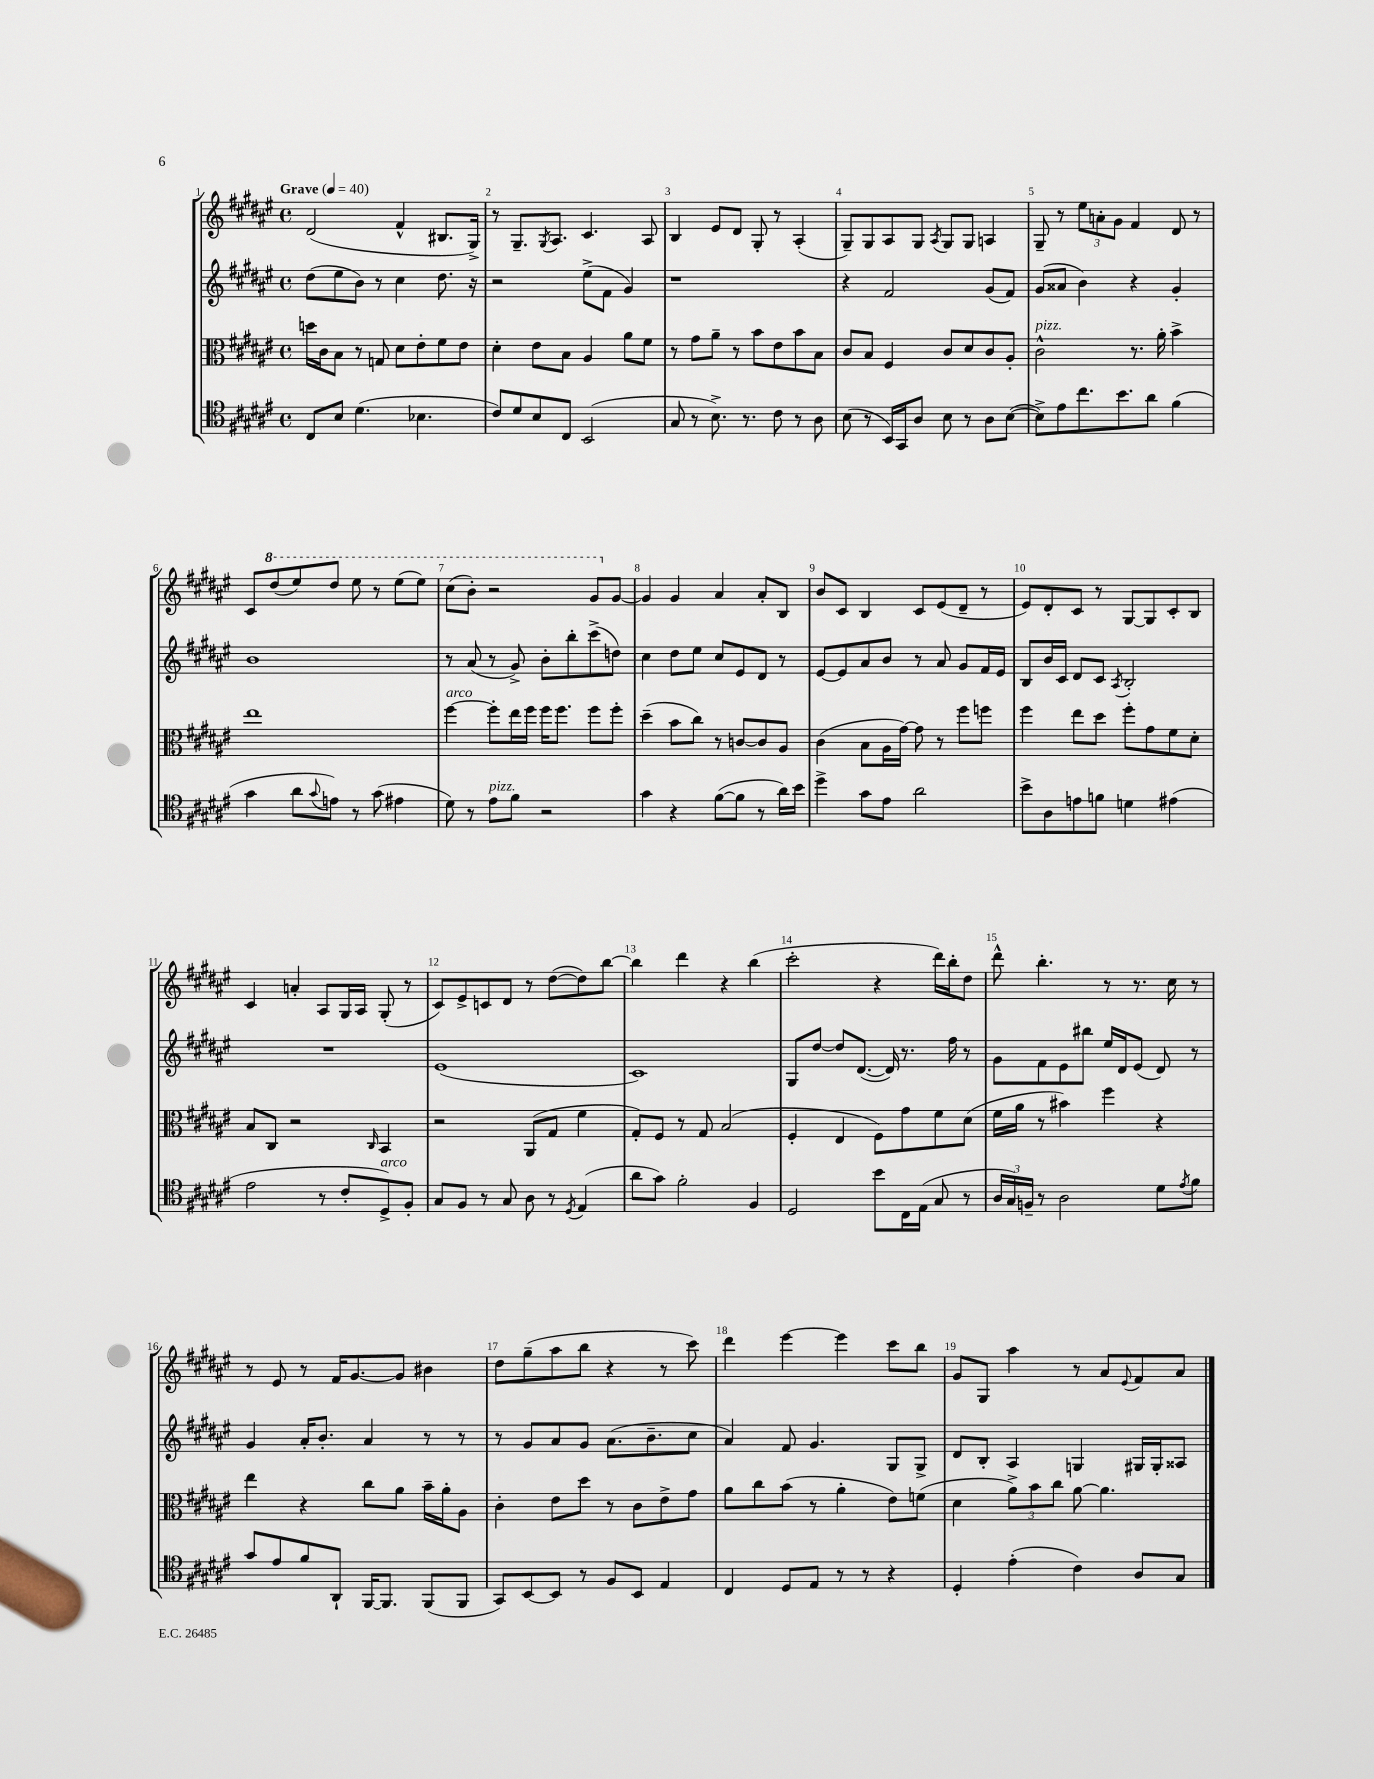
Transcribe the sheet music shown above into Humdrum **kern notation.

**kern	**kern	**kern	**kern
*staff4	*staff3	*staff2	*staff1
*clefC4	*clefC3	*clefG2	*clefG2
*k[f#c#g#d#a#e#]	*k[f#c#g#d#a#e#]	*k[f#c#g#d#a#e#]	*k[f#c#g#d#a#e#]
*M4/4	*M4/4	*M4/4	*M4/4
*met(c)	*met(c)	*met(c)	*met(c)
*MM40	*MM40	*MM40	*MM40
8C#/L	16dd\LL	(8dd#\L	(2d#/
.	16c#\J	.	.
8B/J	8B\J	8ee#\	.
(4.d#\	8r	8b\J)	.
.	8G/	8r	.
.	8d#\L	4cc#\	4f#^^/
4.B-\	8e#'\	.	.
.	8f#\	8.dd#\	8.B#/L
.	8e#\J	.	.
.	.	16r	16G#^/Jk)
=	=	=	=
8c#/L)	4d#'\	2r	8r
8d#/	.	.	8.G#~/L
8B/	8e#\L	.	.
.	.	.	8qG#/
.	.	.	8.A#/J
8C#/J	8B\J	.	.
(2BB/	4A#/	(8ee#^\L	4.c#/
.	.	8f#\J	.
.	8a#\L	4g#/)	.
.	8f#\J	.	8A#/
=	=	=	=
8G#/	8r	1r	4B/
8r	8g#\L	.	.
8.B^\)	8a#~\J	.	8e#/L
.	8r	.	8d#/J
8.r	.	.	.
.	8b\L	.	8G#'/
8c#\	8e#\	.	8r
8r	8b\	.	(4A#'/
8A#\	8B\J	.	.
=	=	=	=
(8B\	8c#/L	4r	8G#~/L)
8r	8B/J	.	8G#/
16BB/LL)	4F#/	2f#/	8A#/
16GG#/J	.	.	.
8A#/J	.	.	8G#/J
.	.	.	8qA#/
8B\	8c#/L	.	8G#/L
8r	8d#/	.	8G#/J
8A#\L	8c#/	(8g#/L	4A/
([8B\J	8A#'/J	8f#/J)	.
=	=	=	=
8B^\]L)	2c#^^\	(8g#/L	8G#~/
8e#\	.	8a##/J	8r
8.cc#\	.	4b\)	12ee#\L
.	.	.	12a'\
.	.	.	12g#\J
8.b\	.	.	.
.	8.r	4r	4f#/
8a#\J	.	.	.
.	16a#'\	.	.
(4f#\	4b^\	4g#'/	8d#/
.	.	.	8r
=	=	=	=
4g#\	1ee#	1b	8c#/L
.	.	.	(8ddd#/
8a#\L	.	.	8eee#/)
8qqg#/	.	.	.
8e\J)	.	.	8ddd#/J
8r	.	.	8eee#\
(8g#\	.	.	8r
4e#\	.	.	(8eee#\L
.	.	.	8eee#\J)
=	=	=	=
8d#\)	[4ff#\	8r	(8ccc#\L
8r	.	(8a#/	8bb'\J)
8e#\L	8ff#'\]L	8r	2r
8f#\J	16ee#\L	8g#^/)	.
.	16ff#\JJ	.	.
2r	16ff#\LK	8b'\L	.
.	8.ff#\J	.	.
.	.	8bb'\	.
.	8ff#\L	(8ccc#^\	8gg#/L
.	8ff#'\J	8dd\J)	[8g#/J
=	=	=	=
4g#\	(4dd#~\	4cc#\	4g#/]
4r	8b\L	8dd#\L	4g#/
.	8cc#\J)	8ee#\J	.
([8f#\L	8r	8cc#/L	4a#/
8f#\]J	[8c/L	8e#/	.
8r	8c/]	8d#/J	8a#'/L
16a#\LL)	8A#/J	8r	8B/J
16b\JJ	.	.	.
=	=	=	=
4dd#^\	(4c#\	[8e#/L	8b/L
.	.	8e#/]	8c#/J
8g#\L	8B\L	8a#/	4B/
8e#\J	16A#\L	8b/J	.
.	[16g#\JJ)	.	.
2a#\	8g#\]	8r	8c#/L
.	8r	8a#/	(8e#/
.	8ff#\L	8g#/L	8d#~/J
.	8ff\J	16f#/L	8r
.	.	16e#/JJ	.
=	=	=	=
8b^\L	4ff#\	8B/L	8e#/L)
8A#\	.	16b/L	8d#'/
.	.	16c#/JJ	.
8e\	8ee#\L	8d#/L	8c#/J
8f\J	8dd#\J	8c#/J	8r
.	.	8qA#/	.
4d\	8ff#'\L	2B'/	[8G#/L
.	8g#\	.	8G#/]
(4e#\	8f#\	.	8c#'/
.	8d#'\J	.	8B/J
=	=	=	=
2e#\	8B/L	1r	4c#/
.	8C#/J	.	.
.	2r	.	4a'/
8r	.	.	8A#/L
8c#'/L	.	.	16G#/L
.	.	.	16A#/JJ
.	16qqC#/	.	.
8D#^/)	4BB/	.	(8G#'/
8F#'/J	.	.	8r
=	=	=	=
8G#/L	2r	(1e#	8c#/L)
8F#/J	.	.	8e#^/
8r	.	.	8c/
8G#/	.	.	8d#/J
8A#\	(8AA#/L	.	8r
8r	8G#/J	.	([8dd#\L
8qD#/	.	.	.
(4E#/	4f#\	.	8dd#\])
.	.	.	[8bb\J
=	=	=	=
8a#\L	8G#'/L)	1c#)	4bb\]
8g#\J)	8F#/J	.	.
2f#'\	8r	.	4ddd#\
.	8G#/	.	.
.	(2B/	.	4r
4F#/	.	.	(4bb\
=	=	=	=
2D#/	4F#'/	8G#/L	2ccc#'\
.	.	[8dd#/J	.
.	4E#/	8dd#/]L	.
.	.	([8.d#/J	.
8b\L	8F#\L)	.	4r
.	.	16d#/])	.
16C#\L	8g#\	8.r	.
(16E#\JJ	.	.	.
8G#/	8f#\	.	16ddd#\LL)
.	.	16ff#\	16bb'\J
8r	(8d#\J	8r	8dd#\J
=	=	=	=
24A#/LL	16f#\LL	8g#\L	8ddd#^^\
24G#/)	.	.	.
.	16a#\JJ	.	.
24F~/JJ	.	.	.
8r	8r	8f#\	4.bb'\
2A#\	4b#\)	8e#\	.
.	.	8bb#\J	.
.	4ff#\	16ee#/LL	8r
.	.	16d#/J	.
.	.	(8e#/J	8.r
8d#\L	4r	8d#/)	.
.	.	.	16cc#\
8qe#/	.	.	.
8f#\J	.	8r	8r
=	=	=	=
8g#/L	4ee#\	4g#/	8r
8e#/	.	.	8e#/
8f#/	4r	16a#'/LK	8r
.	.	8.b'/J	.
8AA#`/J	.	.	16f#/LK
.	.	.	[8.g#/
[16FF#/LK	8cc#\L	4a#/	.
8.FF#/]J	.	.	.
.	8a#\J	.	8g#/]J
(8FF#/L	16b~\LL	8r	4b#\
.	16a#'\J	.	.
8FF#/J	8A#\J	8r	.
=	=	=	=
8GG#/L)	4c#'\	8r	8dd#\L
[8BB/	.	8g#/L	(8gg#~\
8BB/]J	8e#\L	8a#/	8aa#\
8r	8dd#\J	8g#/J	8bb\J
8F#/L	8r	(8.a#\L	4r
8BB/J	8c#\L	.	.
.	.	8.b~\	.
4E#/	8e#^\	.	8r
.	8g#\J	8cc#\J	8ccc#\)
=	=	=	=
4C#/	8a#\L	4a#/)	4ddd#\
.	8cc#\	.	.
8D#/L	(8b\J	8f#/	[4eee#\
8E#/J	8r	4.g#/	.
8r	4a#'\	.	4eee#\]
8r	.	.	.
4r	8e#\L)	8G#/L	8ccc#\L
.	(8f\J	8G#^/J	8bb\J
=	=	=	=
4D#'/	4d#\	8d#/L	8g#/L
.	.	8B'/J	8G#/J
(4e#'\	12a#^\L)	4A#/	4aa#\
.	12b\	.	.
.	12cc#\J	.	.
4c#\)	[8a#\	4G/	8r
.	4.a#\]	.	8a#/L
.	.	.	8qqe#/
8A#/L	.	16G#/LL	8f#/
.	.	16G#'/J	.
8G#/J	.	8A##/J	8a#/J
==	==	==	==
*-	*-	*-	*-
